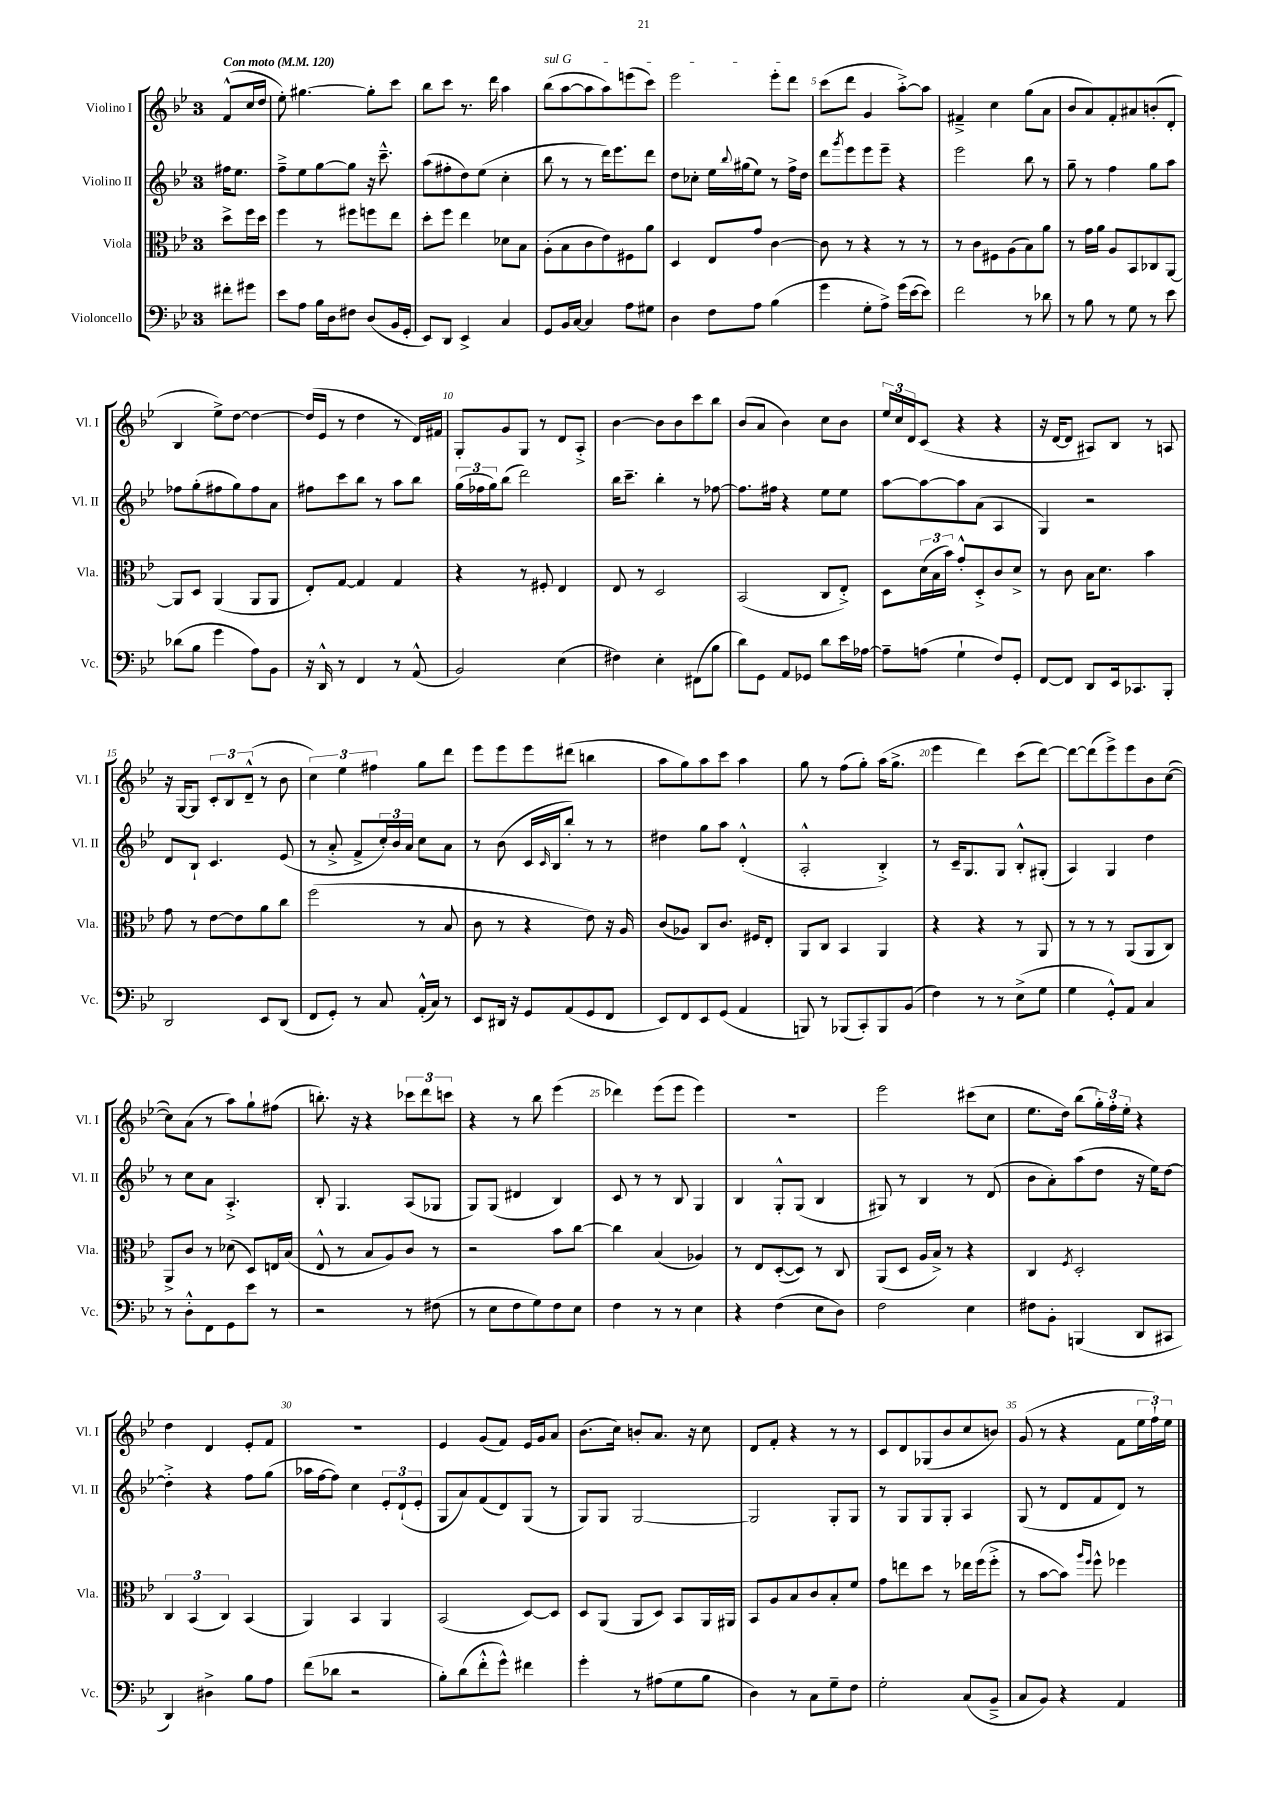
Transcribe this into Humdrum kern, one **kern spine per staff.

**kern	**kern	**kern	**kern
*part4	*part3	*part2	*part1
*staff4	*staff3	*staff2	*staff1
*I"Violoncello	*I"Viola	*I"Violino II	*I"Violino I
*I'Vc.	*I'Vla.	*I'Vl. II	*I'Vl. I
*clefF4	*clefC3	*clefG2	*clefG2
*k[b-e-]	*k[b-e-]	*k[b-e-]	*k[b-e-]
*M3/4	*M3/4	*M3/4	*M3/4
*MM120	*MM120	*MM120	*MM120
=	=	=	=
!	!	!	!LO:TX:a:B:t=Con moto
8f#X'\L	8dd^\L	16ff#X\KL	(8f^^/L
.	.	8.ee-\J	.
8g#X\J	16ff\L	.	16cc/L
.	16dd\JJ	.	16dd/JJ
=1	=1	=1	=1
8e-\L	4ff\	8ff~^\L	8ee-'\)
8A\J	.	8ee-\	[4.gg#X\
16B-\LL	8r	[8gg\	.
16D\J	.	.	.
8F#X\J	8ff#X\L	8gg\J]	.
(8D/L	8ffn\	16r	8gg#'\L]
.	.	8.ccc~^^\	.
16BB-/L	8ee-\J	.	8ccc\J
16GG'/JJ	.	.	.
=2	=2	=2	=2
8EE-/L)	8dd'\L	(8aa\L	8bb-\L
8DD/J	8ff\J	8ff#X'\	8ccc\J
4EE-^/	4ee-\	8dd\)	8.r
.	.	(8ee-\J	.
.	.	.	16ddd\
4C/	8d-X\L	4cc'\	4aa\
.	8B-\J	.	.
=3	=3	=3	=3
!	!	!	!LO:TX:a:i:t=sul G
8GG/L	(8A'\L	8bb-\	(8bb-\L
16BB-/L	8B-\	8r	[8aa\
[16C/JJ	.	.	.
4C/]	8c\	8r	8aa\]
.	8e-\)	16ddd\KL)	8aa\)
.	.	8.eee-\	.
8A\L	8F#X\	.	(8eeen\
8G#X\J	8a\J	8ddd\J	8ccc\J)
=4	=4	=4	=4
4D\	4D/	8dd\L	2eee-\
.	.	8cc-X'\J	.
8F\L	8E-/L	16ee-\LL	.
.	.	8qqbb-/	.
.	.	(16gg#X\J	.
8A\J	8g/J	8ee-\J)	.
(4B-\	[4c\	8r	8eee-'\L
.	.	16ff^\LL	8ddd\J
.	.	16dd\JJ	.
=5	=5	=5	=5
4g\	8c\]	8ddd\L	(8ccc\L
.	.	8qggg/	.
.	8r	8eee-\	8ddd\J
8G'\L	4r	8eee-\	4g/
8A^\J)	.	8eee-~\J	.
(16g\LL	8r	4r	[8aa'^\L)
[16e-\J	.	.	.
8e-\J])	8r	.	8aa\J]
=6	=6	=6	=6
2f\	8r	2eee-\	4f#X~^/
.	8c\L	.	.
.	8F#X\	.	4cc\
.	(8A\	.	.
8r	8B-\)	8bb-\	(8gg\L
8d-X\	8a\J	8r	8a\J
=7	=7	=7	=7
8r	8r	8gg~\	8b-/L
8B-\	16g\LL	8r	8a/)
.	16a\JJ	.	.
8r	8A/L	4ff\	8f'/
8G\	8BB-/	.	8a#X/
8r	8C-X/	8gg\L	(8bn'/
8e-\	[8AA/J	8aa\J	8d'/J
!!LO:LB:g=z
=8	=8	=8	=8
(8d-X\L	8AA/L]	8ff-X\L	4B-/
8B-\J	8D/J	(8gg'\	.
4g\	(4AA/	8ff#X\	8ee-^\L)
.	.	8gg\)	[8dd\J
8A\L)	8AA/L	8ff#\	4dd\_
8BB-\J	8AA/J	8a\J	.
=9	=9	=9	=9
16r	8E-'/L)	8ff#X\L	(16dd/LL]
16DD^^/	.	.	16e-/JJ
8r	[8G/J	8ccc\	8r
4FF/	4G/]	8bb-\J	4dd\
.	.	8r	.
8r	4G/	8aa\L	8r
(8AA^^/	.	8bb-\J	16d/LL)
.	.	.	16f#X/JJ
=10	=10	=10	=10
2BB-/)	4r	(24gg\LL	8G'/L
.	.	24ff-X\	.
.	.	24gg\J)	.
.	.	(8bb-\J	8g/
.	8r	2ddd\)	8G/J
.	8F#X'/	.	8r
(4E-\	4E-/	.	8d/L
.	.	.	8A'^/J
=11	=11	=11	=11
4F#X\)	8E-/	16bb-\KL	[4b-\
.	.	8.ccc~\J	.
.	8r	.	.
4E-'\	2D/	4bb-'\	8b-\L]
.	.	.	8b-\
(8FF#X\L	.	8r	8ccc\
8B-\J	.	[8ff-X\	8bb-\J
=12	=12	=12	=12
8d\L)	(2BB-/	8.ff-\L]	(8b-/L
8GG\J	.	.	8a/J
.	.	16ff#X\Jk	.
8AA/L	.	4r	4b-\)
8GG-X/J	.	.	.
8d\L	8C/L	8ee-\L	8cc\L
16e-\L	8E-'^/J)	8ee-\J	8b-\J
[16A-X\JJ	.	.	.
=13	=13	=13	=13
8A-~\L]	8D\L	[8aa\L	24ee-/LL
.	.	.	24cc/
.	.	.	24d/J
(8An\J	(24d\L	8aa\_	(8c/J
.	24B-\	.	.
.	24b-\JJ)	.	.
4G`\	8g'^^/L	8aa\]	4r
.	8D'^/	(8a\J	.
8F/L)	8c/	4A/	4r
8GG'/J	8d^/J	.	.
=14	=14	=14	=14
[8FF/L	8r	4G/)	16r
.	.	.	[16d/KL
8FF/J]	8c\	.	8d/J]
8DD/L	16B-\KL	2r	8A#X/L)
.	8.d\J	.	.
16EE-/k	.	.	8B-/J
8.CC-X/	.	.	.
.	4b-\	.	8r
8BBB-'/J	.	.	8An/
!!LO:LB:g=z
=15	=15	=15	=15
2DD/	8g\	8d/L	16r
.	.	.	[16G/KL
.	8r	8B-`/J	8G/J]
.	[8e-\L	4.c/	12c'/L
.	.	.	12B-/
.	8e-\]	.	.
.	.	.	(12d~^^/J
8EE-/L	8a\	.	8r
(8DD/J	8cc\J	(8e-/	8b-\
=16	=16	=16	=16
8FF/L	(2ff\	8r	6cc\)
8GG'/J)	.	8a'^/	.
.	.	.	6ee-\
8r	.	8f^/L	.
.	.	.	6ff#X\
8C/	.	24cc'/L)	.
.	.	24b-/	.
.	.	24a/JJ	.
(16AA'^^/LL	8r	8cc\L	8gg\L
16C/JJ)	.	.	.
8r	8B-/	8a\J	8ddd\J
=17	=17	=17	=17
8EE-/L	8c\	8r	8eee-\L
16DD#X/Jk	8r	(8b-\	8eee-\
16r	.	.	.
8GG/L	4r	16c/LL	8eee-\
.	.	16qqc/	.
.	.	16B-/J	.
(8AA/	.	8bb-'/J)	(8ddd#X\J
8GG/	8e-\)	8r	4bbn\
8FF/J	16r	8r	.
.	16A/	.	.
=18	=18	=18	=18
8EE-/L)	(8c/L	4dd#X\	8aa\L
8FF/	8A-X/J)	.	8gg\)
8EE-/	8C/L	8gg\L	8aa\
(8GG/J	8.c/J	8aa\J	8ccc\J
4AA/	.	(4d'^^/	4aa\
.	16F#X/KL	.	.
.	8E-'/J	.	.
=19	=19	=19	=19
8BBBn/)	8AA/L	2A'^^/	8gg\
8r	8C/J	.	8r
(8BBB-X/L	4BB-/	.	(8ff\L
8CC'/)	.	.	8gg'\J)
8BBB-/	4AA/	4B-'^/)	(16aa\KL
.	.	.	8.gg^\J
(8BB-/J	.	.	.
=20	=20	=20	=20
4F\)	4r	8r	4eee-\
.	.	16c~/KL	.
.	.	8.G/	.
8r	4r	.	4ddd\)
8r	.	8G/J	.
(8E-^\L	8r	8B-'^^/L	(8ccc\L
8G\J	8AA/	(8G#X'/J	[8ddd\J)
=21	=21	=21	=21
4G\	8r	4A/)	8ddd\L_
.	8r	.	(8ddd\]
8GG'^^/L)	8r	4G/	8eee-^\)
8AA/J	(8AA/L	.	8eee-\
4C/	8AA/	4dd\	8b-\
.	8C/J)	.	([8cc\J
!!LO:LB:g=z
=22	=22	=22	=22
8r	8AA^/L	8r	8cc\L])
8D'^^\L	8c/J	8cc\L	(8a\J
8FF\	8r	8a\J	8r
8GG\	(8d-X\	4.A'^/	8aa\L)
8e-\J	8D/L)	.	8gg`\
8r	16En/L	.	(8ff#X\J
.	(16B-/JJ	.	.
=23	=23	=23	=23
2r	8E-^^/	8B-'/	8.bbn'\)
.	8r	4.G/	.
.	.	.	16r
.	8B-/L	.	4r
.	8A/)	.	.
8r	8c/J	(8A/L	12ccc-X\L
.	.	.	12ddd\
(8F#X\	8r	8G-X/J	.
.	.	.	12cccn\J
=24	=24	=24	=24
8r	2r	8G/L)	4r
8E-\L	.	(8G/J	.
8F\	.	4d#X/	8r
8G\)	.	.	8bb-\
8F\	8b-\L	4B-/)	(4eee-\
8E-\J	[8cc\J	.	.
=25	=25	=25	=25
4F\	4cc\]	8c/	4ddd-X\)
.	.	8r	.
8r	(4B-/	8r	(8eee-\L
8r	.	8B-/	8eee-\J
4E-\	4A-X/)	4G/	4eee-\)
=26	=26	=26	=26
4r	8r	4B-/	2.r
.	8E-/L	.	.
(4F\	([8D'/	8G'^^/L	.
.	8D/J])	(8G/J	.
8E-\L	8r	4B-/	.
8D\J)	8C/	.	.
=27	=27	=27	=27
2F\	(8AA/L	8G#X/)	2eee-\
.	8D/J	8r	.
.	16A/LL	4B-/	.
.	16B-^/JJ)	.	.
.	8r	.	.
4E-\	4r	8r	(8ccc#X\L
.	.	(8d/	8cc\J
=28	=28	=28	=28
8F#X\L	4C/	8b-\L	8.ee-\L
8BB-'\J	.	8a'\)	.
.	.	.	16dd\Jk)
.	8qF/	.	.
(4BBBn/	2D'/	(8aa\	(8bb-\L
.	.	8dd\J	24gg'\L)
.	.	.	24ff'\
.	.	.	24ee-'\JJ
8DD/L	.	16r	4r
.	.	16ee-\KL)	.
8CC#X/J	.	[8dd\J	.
!!LO:LB:g=z
=29	=29	=29	=29
4DD/)	6C/	4dd'^\]	4dd\
.	(6BB-/	.	.
4D#X^\	.	4r	4d/
.	6C/)	.	.
8B-\L	(4BB-/	8ff\L	8e-'/L
8A\J	.	(8gg\J	8f/J
=30	=30	=30	=30
(8f\L	4AA/)	16aa-X\LL	2.r
.	.	[16ff\J	.
8d-X\J	.	8ff\J])	.
2r	4BB-/	4cc\	.
.	4AA/	12e-'/L	.
.	.	(12d`/	.
.	.	12e-'/J	.
=31	=31	=31	=31
8B-'\L)	(2BB-/	8G/L	4e-/
(8d\	.	8a/)	.
8f'^^\	.	(8f/	(8g/L
8g^^\J)	.	8d/)	8f/J)
4f#X\	[8D/L)	(8G/J	16e-/LL
.	.	.	16g/J
.	8D/J]	8r	8a/J
=32	=32	=32	=32
4g'\	8D/L	8G/L)	(8.b-\L
.	(8AA/J	8G/J	.
.	.	.	16cc\Jk)
8r	8AA/L	[2G/	8bn'/L
(8A#X\L	8D/J)	.	8.a/J
8G\	8BB-/L	.	.
.	.	.	16r
8B-\J	16AA/L	.	8cc\
.	16AA#X/JJ	.	.
=33	=33	=33	=33
4D\)	8BB-/L	2G/]	8d/L
.	8A/	.	8f'/J
8r	8B-/	.	4r
8C\L	8c/	.	.
8G~\	8B-'/	8G'/L	8r
8F\J	8f/J	8G/J	8r
=34	=34	=34	=34
2G'\	8g\L	8r	8c/L
.	8een\	8G/L	8d/
.	8dd\J	8G/	(8G-X/
.	8r	8G'/J	8b-/
(8C/L	16ee-X\LL	4A/	8cc/
.	(16ff\J	.	.
8BB-~^/J	8ff'^\J	.	8bn/J)
=35	=35	=35	=35
8C/L	8r	(8G/	(8g/
8BB-/J)	[8b-\L	8r	8r
4r	8b-\J])	8d/L	4r
.	16qqaa/LL	.	.
.	16qqff/JJ	.	.
.	8ff^^\	8f/	.
4AA/	4ff-X\	8d/J)	8f\L
.	.	8r	24ee-\L
.	.	.	24ff`\)
.	.	.	24ee-\JJ
==	==	==	==
*-	*-	*-	*-
